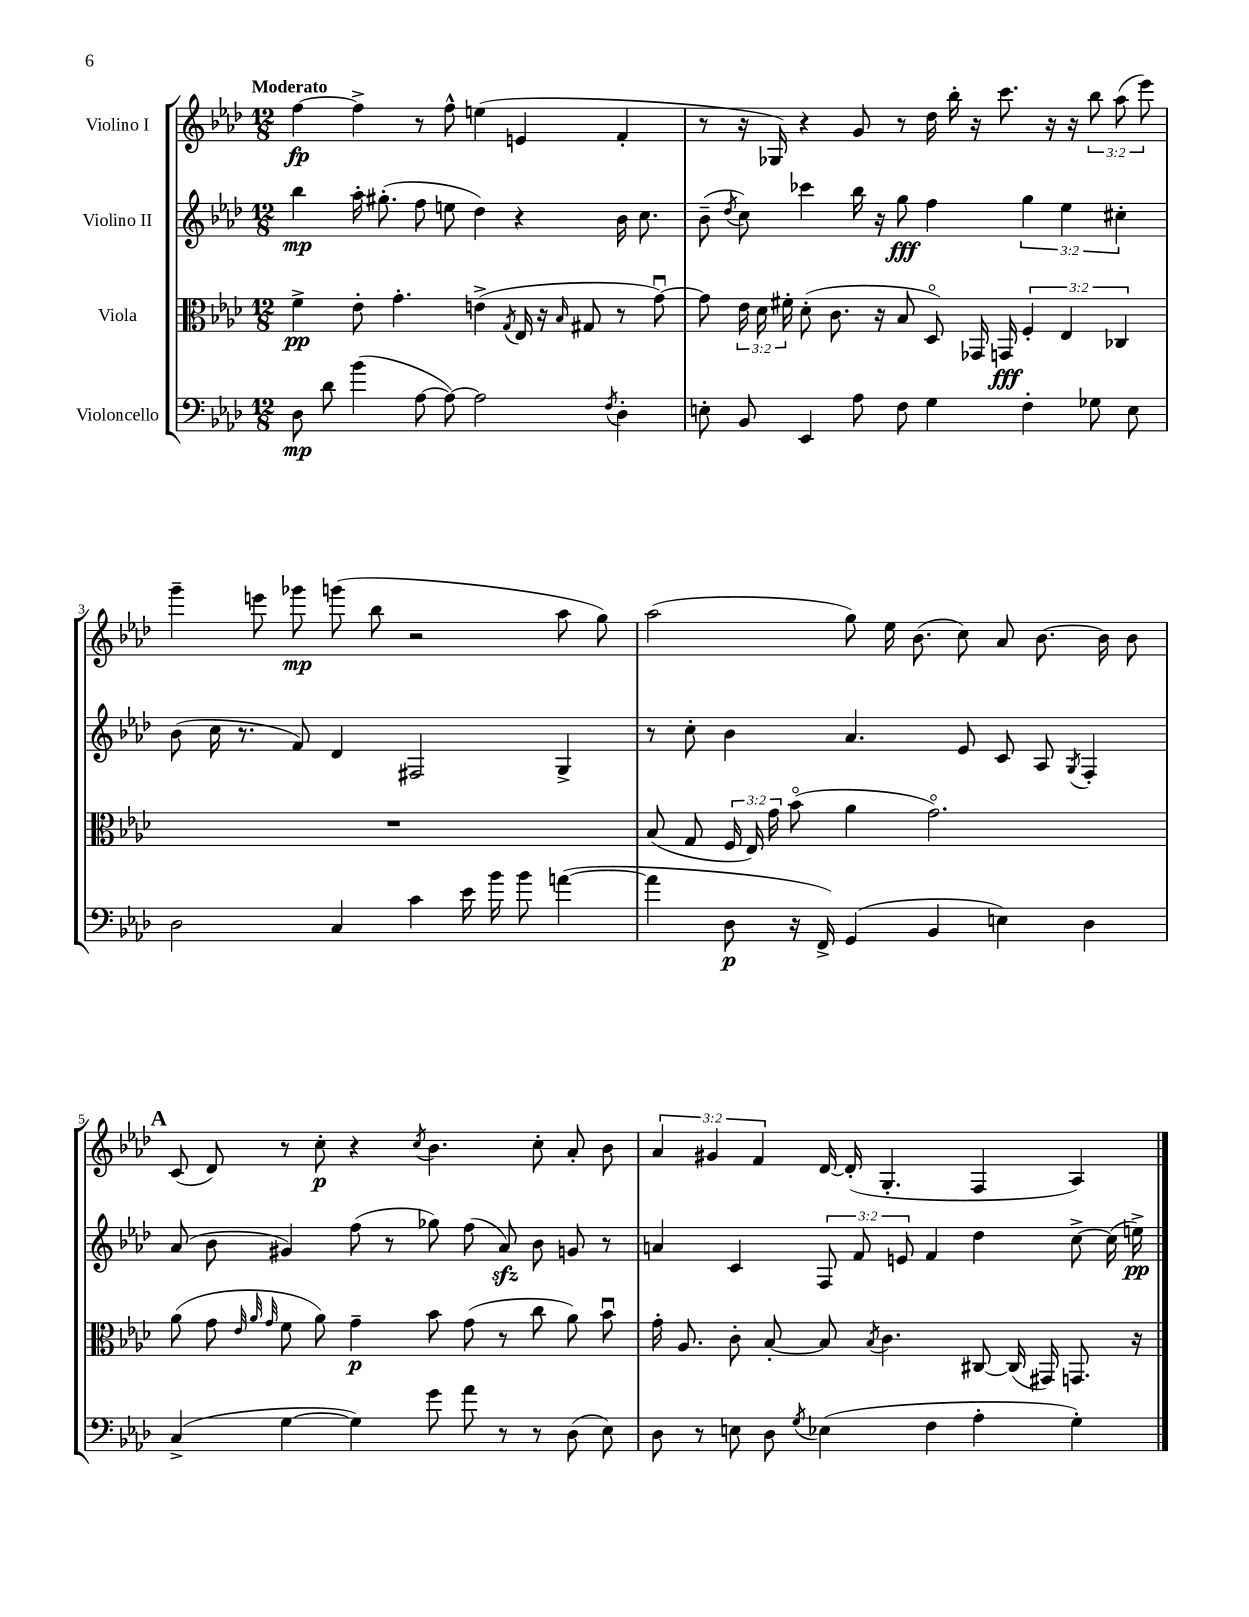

**kern	**dynam	**kern	**dynam	**kern	**dynam	**kern	**dynam
*part4	*part4	*part3	*part3	*part2	*part2	*part1	*part1
*staff4	*staff4	*staff3	*staff3	*staff2	*staff2	*staff1	*staff1
*I"Violoncello	*	*I"Viola	*	*I"Violino II	*	*I"Violino I	*
*clefF4	*	*clefC3	*	*clefG2	*	*clefG2	*
*k[b-e-a-d-]	*	*k[b-e-a-d-]	*	*k[b-e-a-d-]	*	*k[b-e-a-d-]	*
*M12/8	*	*M12/8	*	*M12/8	*	*M12/8	*
=1	=1	=1	=1	=1	=1	=1	=1
!	!	!	!	!	!	!LO:TX:a:B:t=Moderato	!
8D-\	mp	4f^\	pp	4bb-\	mp	[4ff\	fp
8d-\	.	.	.	.	.	.	.
(4b-\	.	8e-'\	.	16aa-'\	.	4ff^\]	.
.	.	.	.	(8.gg#X'\	.	.	.
.	.	4.g'\	.	.	.	.	.
[8A-\	.	.	.	8ff\	.	8r	.
8A-\_)	.	.	.	8een\	.	8ff^^\	.
2A-\]	.	(4en^\	.	4dd-\)	.	(4een\	.
.	.	8qG/	.	.	.	.	.
.	.	16E-/	.	4r	.	4en/	.
.	.	16r	.	.	.	.	.
.	.	16qqB-/	.	.	.	.	.
.	.	8G#X/	.	.	.	.	.
8qF/	.	.	.	.	.	.	.
4D-'\	.	8r	.	16b-\	.	4f'/	.
.	.	.	.	8.cc\	.	.	.
.	.	[8gu\)	.	.	.	.	.
=2	=2	=2	=2	=2	=2	=2	=2
8En'\	.	8g\]	.	(8b-~\	.	8r	.
.	.	.	.	8qdd-/	.	.	.
8BB-/	.	24e-\	.	8cc\)	.	16r	.
.	.	24d-\	.	.	.	.	.
.	.	.	.	.	.	16G-X/)	.
.	.	24f#X'\	.	.	.	.	.
4EE-/	.	(8d-'\	.	4ccc-X\	.	4r	.
.	.	8.c\	.	.	.	.	.
8A-\	.	.	.	16bb-\	.	8g/	.
.	.	16r	.	16r	.	.	.
8F\	.	8B-/	.	8gg\	fff	8r	.
4G\	.	8D-/)	.	4ff\	.	16dd-\	.
.	.	.	.	.	.	16bb-'\	.
.	.	16GG-X/	.	.	.	16r	.
.	.	16GGn/	fff	.	.	8.ccc\	.
4F'\	.	6F'/	.	6gg\	.	.	.
.	.	.	.	.	.	16r	.
.	.	6E-/	.	6ee-\	.	.	.
.	.	.	.	.	.	16r	.
8G-X\	.	.	.	.	.	12bb-\	.
.	.	6C-X/	.	6cc#X'\	.	(12aa-\	.
8E\	.	.	.	.	.	.	.
.	.	.	.	.	.	12eee-\)	.
!!LO:LB:g=z
=3	=3	=3	=3	=3	=3	=3	=3
2D-\	.	1.r	.	(8b-\	.	4ggg~\	.
.	.	.	.	16cc\	.	.	.
.	.	.	.	8.r	.	.	.
.	.	.	.	.	.	8eeen\	.
.	.	.	.	8f/)	.	8ggg-X\	mp
4C/	.	.	.	4d-/	.	(8gggn\	.
.	.	.	.	.	.	8bb-\	.
4c\	.	.	.	2F#X/	.	2r	.
16e-\	.	.	.	.	.	.	.
16b-\	.	.	.	.	.	.	.
8b-\	.	.	.	.	.	.	.
([4an\	.	.	.	4G^/	.	8aa-\	.
.	.	.	.	.	.	8gg\)	.
=4	=4	=4	=4	=4	=4	=4	=4
4a\]	.	(8B-/	.	8r	.	(2aa-\	.
.	.	8G/	.	8cc'\	.	.	.
8D-\	p	24F/	.	4b-\	.	.	.
.	.	24E-/)	.	.	.	.	.
.	.	24g\	.	.	.	.	.
16r	.	(8b-\	.	.	.	.	.
16FF^/)	.	.	.	.	.	.	.
(4GG/	.	4a-\	.	4.a-/	.	8gg\)	.
.	.	.	.	.	.	16ee-\	.
.	.	.	.	.	.	(8.b-\	.
4BB-/	.	2.g\)	.	.	.	.	.
.	.	.	.	8e-/	.	8cc\)	.
4En\)	.	.	.	8c/	.	8a-/	.
.	.	.	.	8A-/	.	[8.b-\	.
.	.	.	.	8qG/	.	.	.
4D-\	.	.	.	4F'/	.	.	.
.	.	.	.	.	.	16b-\]	.
.	.	.	.	.	.	8b-\	.
!!LO:LB:g=z
!!LO:REH:place=s1:t=A
=5	=5	=5	=5	=5	=5	=5	=5
(4C^/	.	(8a-\	.	(8a-/	.	(8c/	.
.	.	8g\	.	8b-\	.	8d-/)	.
.	.	32qqe-/	.	.	.	.	.
.	.	32qqa-/	.	.	.	.	.
.	.	32qqg/	.	.	.	.	.
[4G\	.	8f\	.	4g#X/)	.	8r	.
.	.	8a-\)	.	.	.	8cc'\	p
4G\])	.	4g~\	p	(8ff\	.	4r	.
.	.	.	.	8r	.	.	.
.	.	.	.	.	.	8qcc/	.
8g\	.	8b-\	.	8gg-X\)	.	4.b-\	.
8a-\	.	(8g\	.	(8ff\	.	.	.
8r	.	8r	.	8a-zz/)	.	.	.
8r	.	8cc\	.	8b-\	.	8cc'\	.
(8D-\	.	8a-\)	.	8gn/	.	8a-'/	.
8E-\)	.	8b-u\	.	8r	.	8b-\	.
=6	=6	=6	=6	=6	=6	=6	=6
8D-\	.	16g'\	.	4an/	.	6a-/	.
.	.	8.A-/	.	.	.	.	.
8r	.	.	.	.	.	.	.
.	.	.	.	.	.	6g#X/	.
8En\	.	8c'\	.	4c/	.	.	.
.	.	.	.	.	.	6f/	.
8D-\	.	[8B-'/	.	.	.	.	.
8qG/	.	.	.	.	.	.	.
(4E-X\	.	8B-/]	.	12F/	.	[16d-/	.
.	.	.	.	.	.	(16d-'/]	.
.	.	.	.	12f/	.	.	.
.	.	8qB-/	.	.	.	.	.
.	.	4.c\	.	.	.	4.G'/	.
.	.	.	.	12en/	.	.	.
4F\	.	.	.	4f/	.	.	.
4A-'\	.	[8C#X/	.	4dd-\	.	4F/	.
.	.	(16C#/]	.	.	.	.	.
.	.	16GG#X/)	.	.	.	.	.
4G'\)	.	8.GGn/	.	[8cc^\	.	4A-/)	.
.	.	.	.	(16cc\]	.	.	.
.	.	16r	.	16een^\)	pp	.	.
==	==	==	==	==	==	==	==
*-	*-	*-	*-	*-	*-	*-	*-
